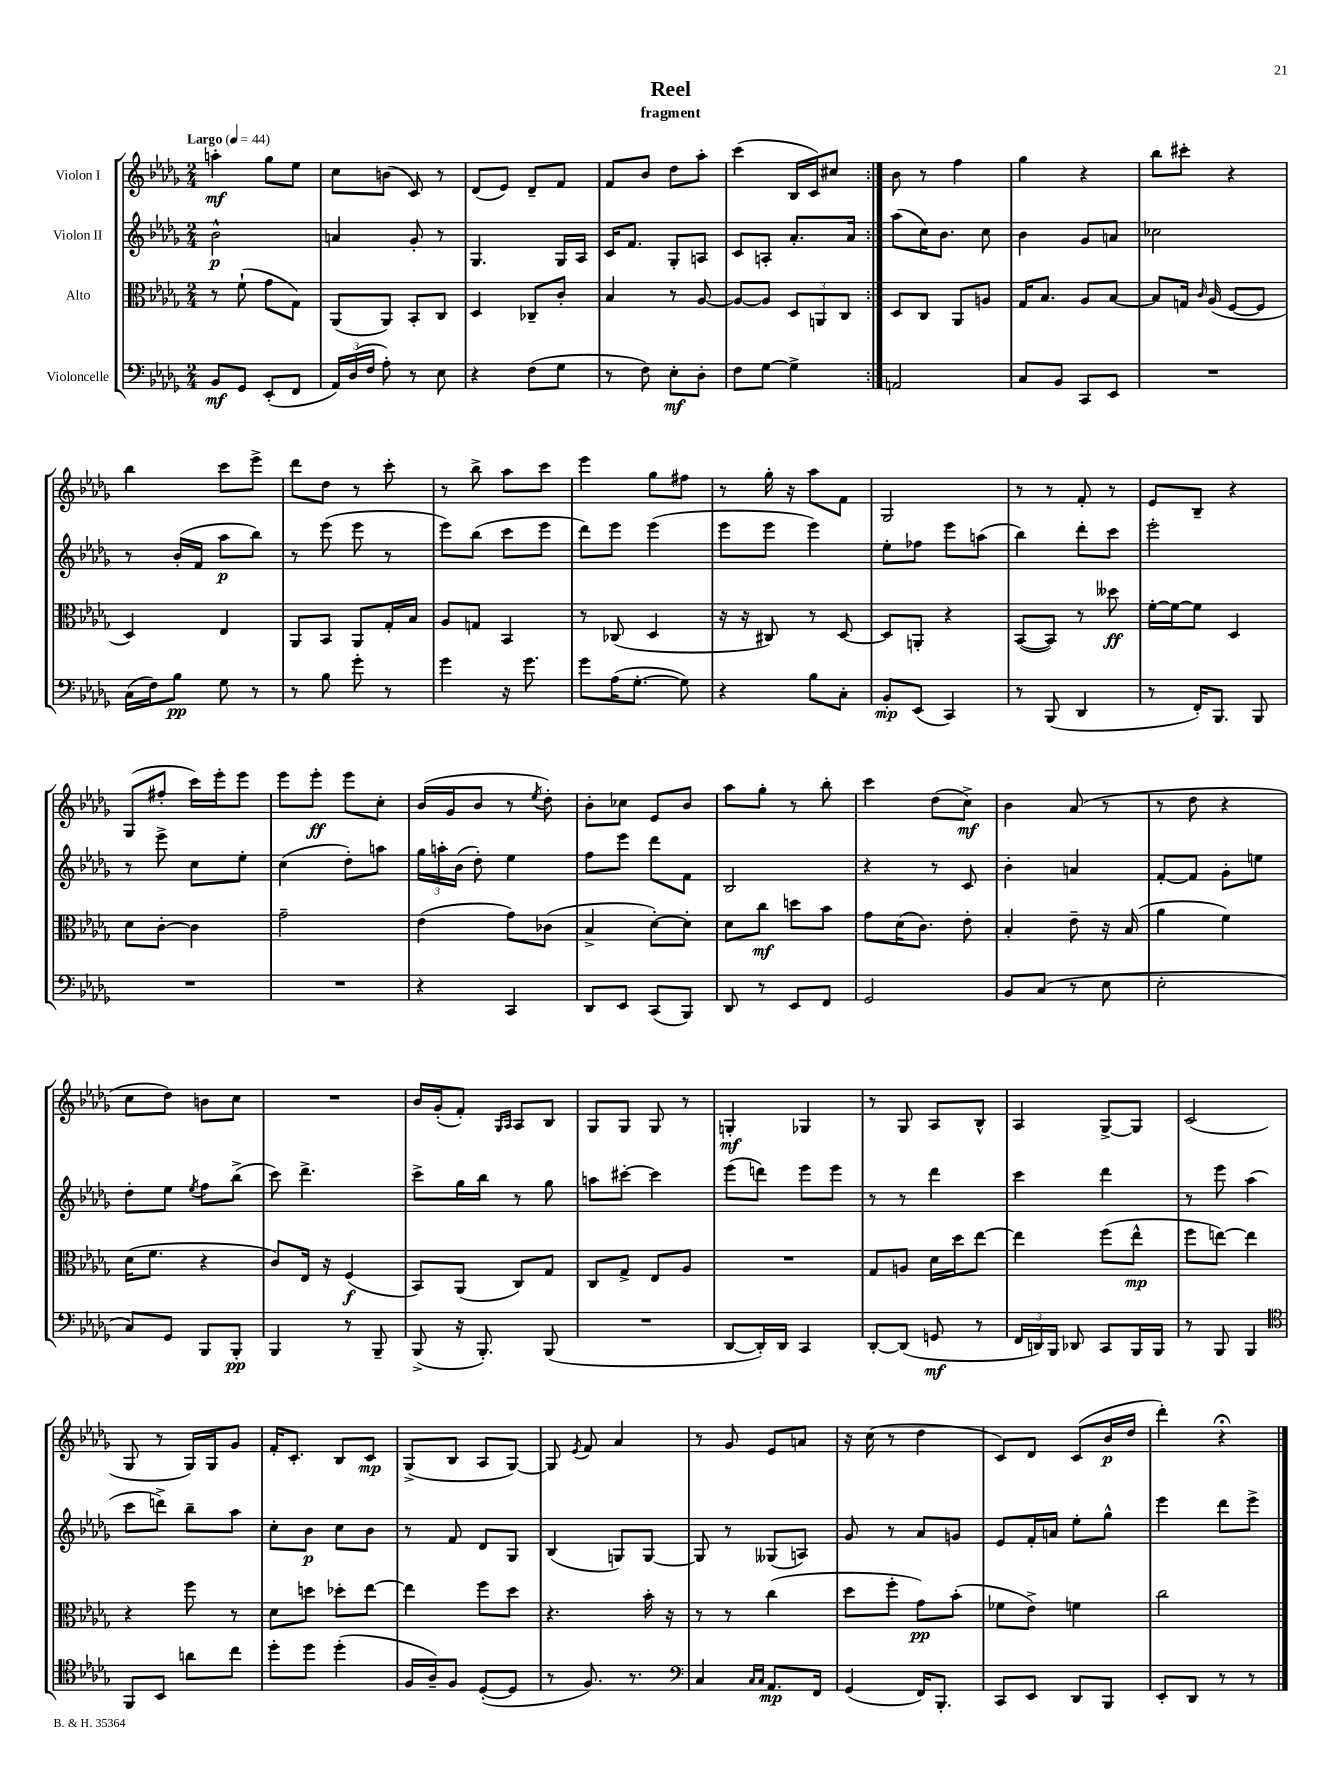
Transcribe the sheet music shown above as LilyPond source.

\header { title = "Reel" subtitle = "fragment" }
<<
\new StaffGroup <<
\new Staff = "s0" \with { instrumentName = "Violon I" } {
    \clef treble \key des \major \numericTimeSignature \time 2/4 \tempo "Largo" 4 = 44
    \autoBeamOff \repeat volta 2 { a''4-.\mf ges''8[ ees''8] |
    c''8[ b'8]( c'8) r8 |
    des'8[( ees'8]) des'8[-- f'8] |
    f'8[ bes'8] des''8[ aes''8]-. |
    c'''4( bes16[ c'16) cis''8] | }
    bes'8 r8 f''4 |
    ges''4 r4 |
    bes''8[ cis'''8]-. r4 |
    bes''4 c'''8[ ees'''8]-> |
    des'''8[ des''8] r8 c'''8-. |
    r8 bes''8-> aes''8[ c'''8] |
    ees'''4 ges''8[ fis''8] |
    r8 ges''16-. r16 aes''8[ f'8] |
    ges2 |
    r8 r8 f'8-. r8 |
    ees'8[ bes8]-- r4 |
    ges8[( fis''8]-. c'''16[) ees'''16-. ees'''8] |
    ees'''8[ ees'''8]-.\ff ees'''8[ c''8]-. |
    bes'16[( ges'16 bes'8] r8 \acciaccatura { ees''8 } des''8-.) |
    bes'8[-. ces''8] ees'8[ bes'8] |
    aes''8[ ges''8]-. r8 bes''8-. |
    c'''4 des''8[( c''8]->\mf) |
    bes'4 aes'8( r8 |
    r8 des''8 r4 |
    c''8[ des''8]) b'8[ c''8] |
    R2 |
    bes'16[ ges'16-.( f'8]-.) \grace { ges16[ aes16] } aes8[ bes8] |
    ges8[ ges8] ges8 r8 |
    g4-.\mf ges4 |
    r8 ges8 aes8[ bes8]-^ |
    aes4 ges8[~-> ges8] |
    c'2( |
    ges8 r8 ges16[) ges16 ges'8] |
    f'16[-. c'8.]-. bes8[ c'8]\mp |
    ges8[->( bes8] aes8[ ges8]~) |
    ges8 \acciaccatura { ees'8 } f'8 aes'4 |
    r8 ges'8 ees'8[ a'8] |
    r16 c''16( r8 des''4 |
    c'8[) des'8] c'8[( bes'16\p des''16] |
    des'''4-.) r4\fermata \bar "|." |
}
\new Staff = "s1" \with { instrumentName = "Violon II" } {
    \clef treble \key des \major \numericTimeSignature \time 2/4
    \autoBeamOff \repeat volta 2 { bes'2-^\p |
    a'4 ges'8-. r8 |
    ges4. ges16[ aes16] |
    c'16[ f'8.] ges8[-. a8] |
    c'8[ a8]-. aes'8.[-. aes'16] | }
    aes''8[( c''16) bes'8.] c''8 |
    bes'4 ges'8[ a'8] |
    ces''2 |
    r8 bes'16[-.( f'16] aes''8[\p bes''8]) |
    r8 ees'''8( ees'''8 r8 |
    ees'''8[) bes''8]( c'''8[ ees'''8] |
    des'''8[) ees'''8] ees'''4( |
    ees'''8[ ees'''8] ees'''4) |
    ees''8[-. fes''8] ees'''8[ a''8]( |
    bes''4) des'''8[-. c'''8] |
    ees'''2-. |
    r8 ees'''8-> c''8[ ees''8]-. |
    c''4( des''8[-.) a''8] |
    \tuplet 3/2 { ges''16[ a''16-. bes'16]( } des''8-.) ees''4 |
    f''8[ ees'''8] des'''8[ f'8] |
    bes2 |
    r4 r8 c'8 |
    bes'4-. a'4 |
    f'8[~-. f'8] ges'8[-. e''8] |
    des''8[-. ees''8] \acciaccatura { ees''8 } f''8[ bes''8]->( |
    c'''8) des'''4.-> |
    c'''8[-> ges''16 bes''16] r8 ges''8 |
    a''8[ cis'''8]~-. cis'''4 |
    ees'''8[( d'''8]) ees'''8[ ees'''8] |
    r8 r8 des'''4 |
    c'''4 des'''4 |
    r8 ees'''8 aes''4( |
    c'''8[ d'''8]->) bes''8[-- aes''8] |
    c''8[-. bes'8]\p c''8[ bes'8] |
    r8 f'8 des'8[ ges8] |
    bes4( g8[) g8]~ |
    g8 r8 geses8[( a8]) |
    ges'8 r8 aes'8[ g'8] |
    ees'8[ f'16-. a'16] ees''8[-. ges''8]-^ |
    ees'''4 des'''8[ ees'''8]-> \bar "|." |
}
\new Staff = "s2" \with { instrumentName = "Alto" } {
    \clef alto \key des \major \numericTimeSignature \time 2/4
    \autoBeamOff \repeat volta 2 { r8 f'8-!( ges'8[ ges8]) |
    aes,8[( aes,8]) bes,8[-. c8] |
    des4 ces8[-- c'8]-. |
    bes4 r8 aes8~ |
    aes8[~ aes8] \tuplet 3/2 { des8[ a,8 c8] } | }
    des8[ c8] aes,8[ a8] |
    ges16[ bes8.] aes8[ bes8]~ |
    bes8[ g16] \grace { c'16 } aes16( f8[~ f8] |
    des4) ees4 |
    aes,8[ bes,8] aes,8[ ges16-. bes16] |
    aes8[ g8] bes,4 |
    r8 ces8( des4 |
    r16 r16 cis8) r8 des8~ |
    des8[ a,8]-. r4 |
    bes,8[~( bes,8]) r8 deses''8\ff |
    f'16[~-. f'16~ f'8] des4 |
    des'8[ c'8]~-. c'4 |
    ges'2-- |
    ees'4( ges'8[) ces'8]( |
    bes4-> des'8[~-.) des'8]-. |
    des'8[ c''8]\mf d''8[ bes'8] |
    ges'8[ des'16( c'8.]) ees'8-. |
    bes4-. ees'8-- r16 bes16( |
    aes'4 f'4) |
    des'16[( f'8.] r4 |
    c'8[) ees16] r16 f4\f( |
    bes,8[) aes,8]( c8[) ges8] |
    c8[ ges8]-> ees8[ aes8] |
    R2 |
    ges8[ a8] des'16[ des''16 ees''8]~ |
    ees''4 f''8[( ees''8]-^\mp |
    f''8[ e''8]~) e''4 |
    r4 f''8 r8 |
    des'8[ d''8] des''8[-. ees''8]~ |
    ees''4 f''8[ des''8] |
    r4. bes'16-. r16 |
    r8 r8 c''4( |
    des''8[ f''8]-. ges'8[\pp) bes'8]-.( |
    fes'8[ ees'8]->) f'4 |
    c''2 \bar "|." |
}
\new Staff = "s3" \with { instrumentName = "Violoncelle" } {
    \clef bass \key des \major \numericTimeSignature \time 2/4
    \autoBeamOff \repeat volta 2 { bes,8[\mf ges,8] ees,8[-.( f,8] |
    \tuplet 3/2 { aes,16[) des16( f16] } aes8-.) r8 ees8 |
    r4 f8[( ges8] |
    r8 f8) ees8[-.\mf des8]-. |
    f8[ ges8]~ ges4-> | }
    a,2 |
    c8[ bes,8] c,8[ ees,8] |
    R2 |
    c16[( f16) bes8]\pp ges8 r8 |
    r8 bes8 ges'8-. r8 |
    ges'4 r16 ges'8. |
    ges'8[ aes16( ges8.]~-. ges8) |
    r4 bes8[ c8]-. |
    bes,8[-.\mp ees,8]( c,4) |
    r8 bes,,8( des,4 |
    r8 f,16[-.) bes,,8.] bes,,8 |
    R2 |
    R2 |
    r4 c,4 |
    des,8[ ees,8] c,8[( bes,,8]) |
    des,8 r8 ees,8[ f,8] |
    ges,2 |
    bes,8[ c8]( r8 ees8 |
    ees2-. |
    c8[) ges,8] bes,,8[ bes,,8]-.\pp |
    bes,,4 r8 bes,,8-- |
    bes,,8->( r16 bes,,8.-.) bes,,8( |
    R2 |
    des,8[~ des,16-.) des,16] c,4 |
    des,8[~-. des,8]( g,8\mf r8 |
    \tuplet 3/2 { f,16[ d,16) bes,,16] } des,8 c,8[ bes,,16 bes,,16] |
    r8 bes,,8 bes,,4 |
    \clef tenor f,8[ bes,8] a'8[ c''8] |
    des''8[-. des''8] des''4-.( |
    f16[ aes16--) f8] des8[~-.( des8] |
    r8 f8.) r8. |
    \clef bass c4 \grace { c16[ c16] } aes,8.[\mp f,16] |
    ges,4( f,16[) bes,,8.]-. |
    c,8[ ees,8] des,8[ bes,,8] |
    ees,8[-. des,8] r8 r8 \bar "|." |
}
>>
>>
\layout { \context { \Score \remove "Bar_number_engraver" } }
